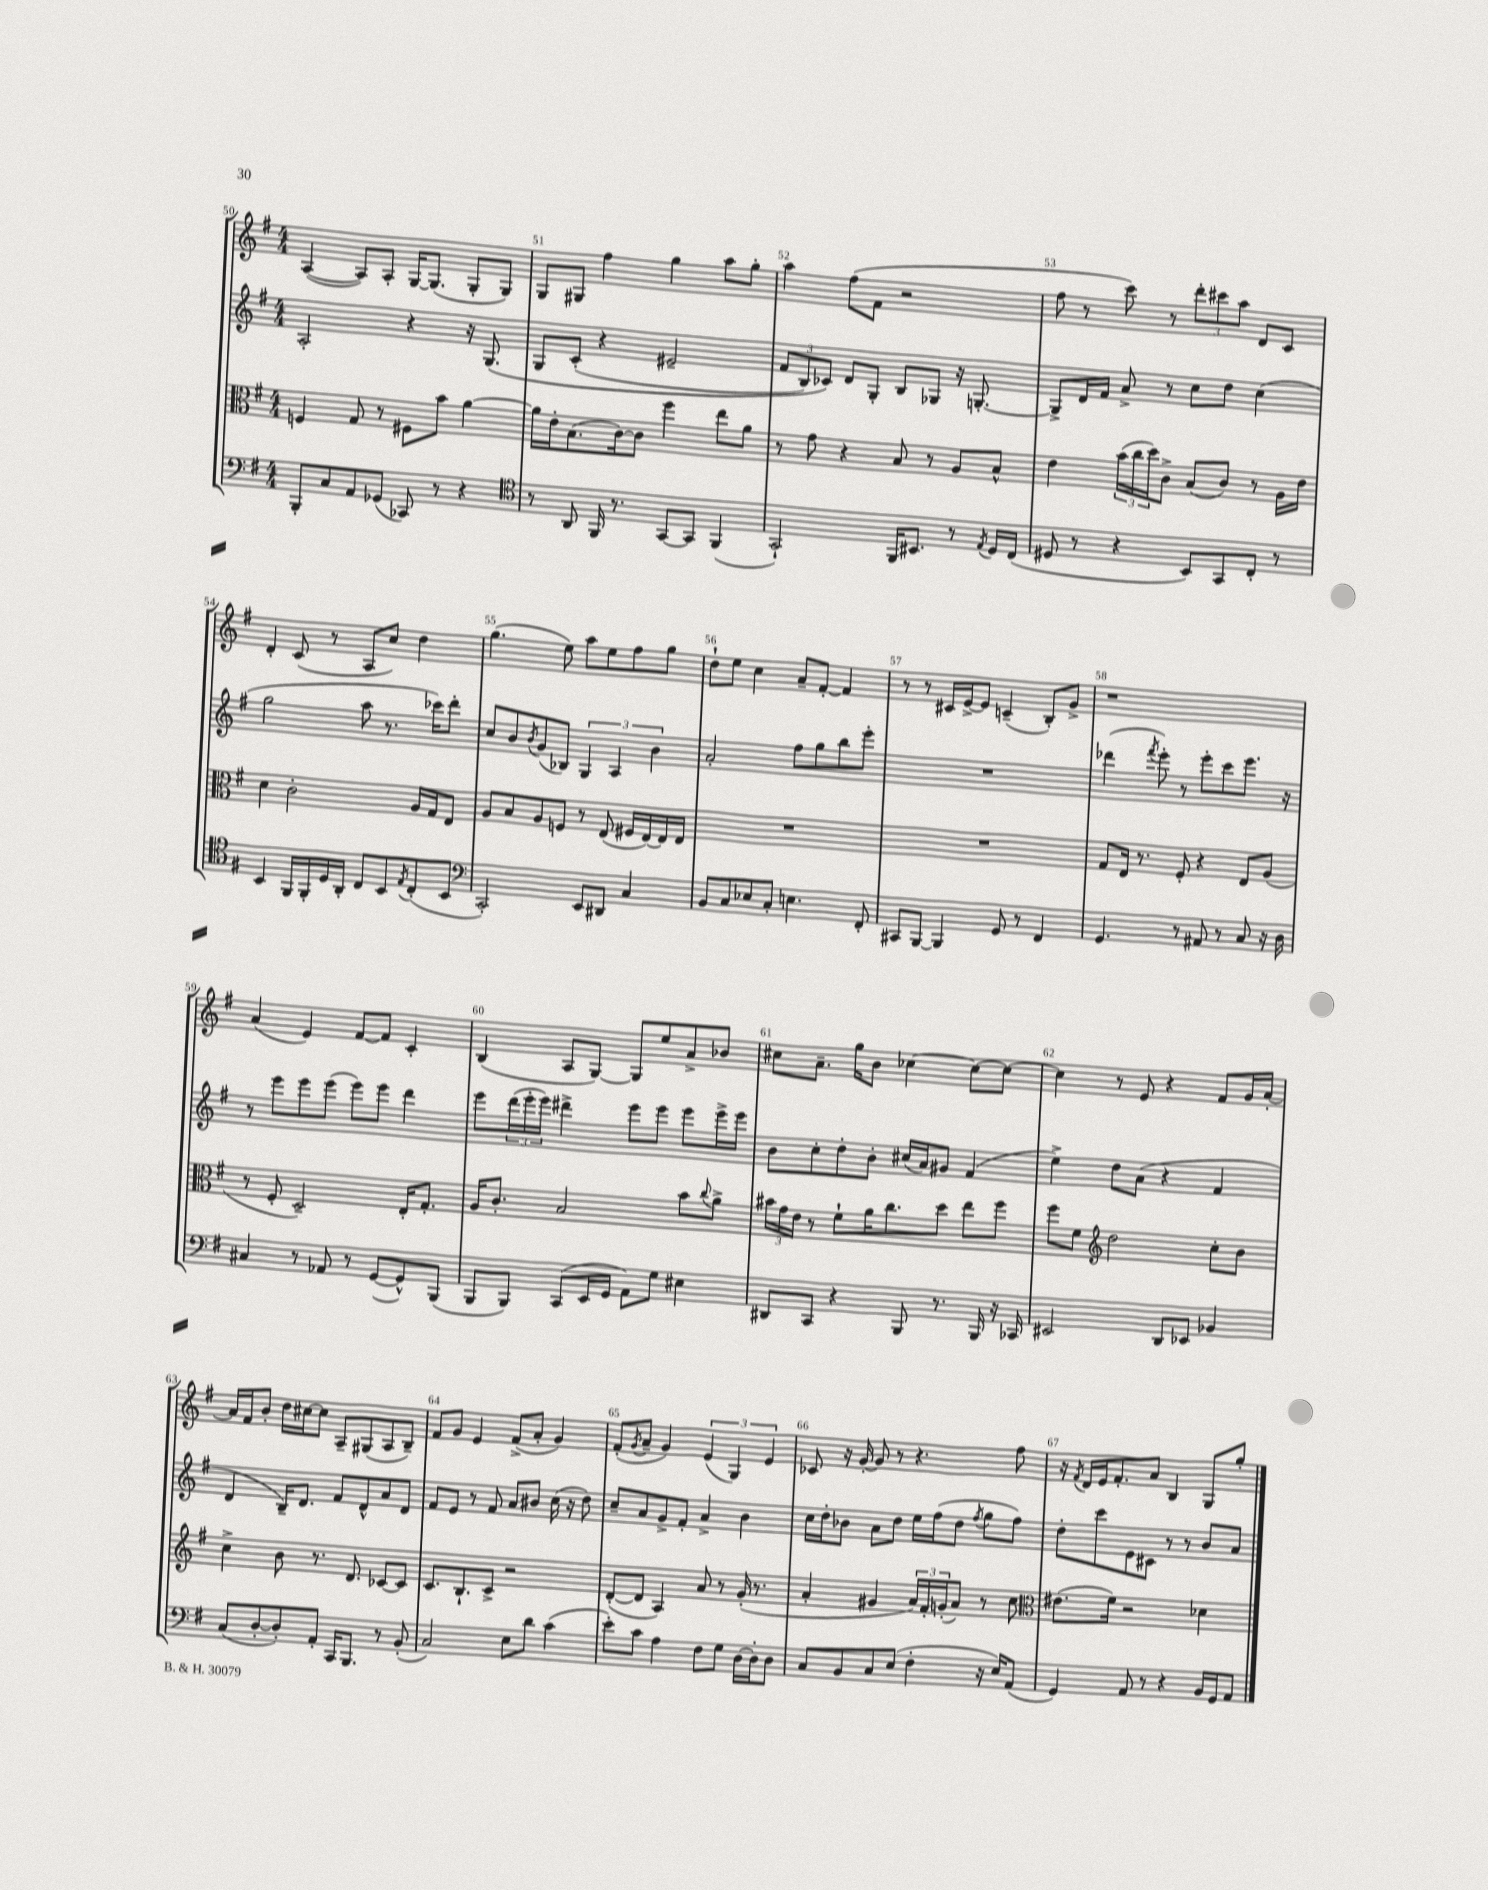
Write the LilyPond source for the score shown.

<<
\new StaffGroup <<
\new Staff = "s0" {
    \clef treble \key g \major \numericTimeSignature \time 4/4
    a4~( a8) a8-. g16~ g8.( g8-. g8) |
    g8 gis8 fis''4 g''4 a''8 g''8-. |
    a''4 fis''8( fis'8 r2 |
    fis''8 r8 c'''8) r8 \tuplet 3/2 { d'''8-. cis'''8 a''8 } d'8 c'8 |
    d'4-. c'8( r8 a8 c''8) d''4 |
    g''4.( e''8) a''8 e''8 fis''8 g''8 |
    d''8-! e''8 c''4 a'8-- fis'8~-. fis'4 |
    r8 r8 cis'16 e'16~-> e'8 c'4--( b8-.) g'8-> |
    r1 |
    a'4( e'4) fis'8~ fis'8 c'4-. |
    b4( a8 g8~) g8 e''8 a'8-> bes'8 |
    cis''8 a'8.-- g''16 b'8 ces''4~ ces''8~ ces''8~ |
    ces''4 r8 e'8 r4 fis'8 g'16 a'16~-. |
    a'16 fis'16 b'8-. d''16 cis''16~ cis''8 a8-- gis8( a8 b8--) |
    fis'8 g'8 e'4 fis'8->( a'8-. g'4) |
    fis'8-.( \acciaccatura { g'8 } a'8-- g'4) \tuplet 3/2 { e'4( g4) e'4 } |
    ces'8 r16 g'16~-. g'8 r8 r4. fis''8 |
    r16 \acciaccatura { fis'8 } d'16 e'16 fis'8.-. a'8 b4 g8 g''8-. \bar "|." |
}
\new Staff = "s1" {
    \clef treble \key g \major \numericTimeSignature \time 4/4
    a2-. r4 r16 g8.\( |
    g8 c'8-.( r4 eis'2-- |
    \tuplet 3/2 { fis'8 b8) ces'8\) } d'8 g8-. b8 ges8 r16 g8.~-. |
    g8-> d'16 fis'16 a'8-> r8 c''8 d''8 c''4( |
    g''2 a''8 r8. ces'''16) d'''8-. |
    c''8 b'8 \acciaccatura { b'8 } g'8( bes8) \tuplet 3/2 { g4 a4 b'4 } |
    a'2-. fis''8 g''8 b''8 e'''8-. |
    R1 |
    des'''4( \acciaccatura { fis'''8 } e'''8-.) r8 e'''8-. c'''8 e'''8. r16 |
    r8 e'''8 e'''8 e'''8( e'''8) e'''8 d'''4 |
    e'''8 \tuplet 3/2 { d'''16( e'''16-. e'''16) } dis'''4-> e'''8 e'''8 e'''8 e'''16-> e'''16 |
    b'8 c''8-. d''8-. b'8-. cis''16( a'16) gis'8 fis'4( |
    e''4->) d''8 a'8( r4 fis'4 |
    d'4 b16--) d'8. fis'8 d'8-^ a'8 d'8 |
    fis'8 e'8 r8 fis'8 a'8 bis'8 c''16( r16 d''8) |
    c''8-- a'8 g'8-> fis'8-. a'4-> b'4 |
    c''16 d''16-. bes'8 a'8 d''8 e''16 fis''16( d''8 \acciaccatura { fis''8 } g''8 fis''8) |
    d''8-. c'''8 e'8 cis'8 r8 r8 b'8 a'8 \bar "|." |
}
\new Staff = "s2" {
    \clef alto \key g \major \numericTimeSignature \time 4/4
    f4 g8 r8 fis8 b'8 a'4~ |
    a'16 e'16-. b8.( c'16~) c'8 fis''4 e''8 a'8 |
    r8 g'8 r4 b8 r8 a8 b8-^ |
    e'4 \tuplet 3/2 { b'16( c''16 d''16) } c'8-> b8( c'8) r8 a16 e'16 |
    d'4 c'2-. a16 g16 e8 |
    a8 b8 a8 f8 r8 e8( fis16 e16~) e16 e16 |
    R1 |
    R1 |
    g8 e16 r8. fis8-. r4 e8 a8( |
    r8 fis8-. d2--) e16-. g8.-. |
    a16 c'8.-. b2 b'8 \appoggiatura { c''8 } a'8-> |
    \tuplet 3/2 { bis'16 g'16 e'16 } r8 fis'8-! a'16 c''8. d''8 e''8 fis''8 |
    fis''8 fis'8 \clef treble d''2 c''8-. b'8 |
    c''4-> b'8 r8. d'8. ces'8~ ces'8 |
    c'8. b8.-! c'8-> r2 |
    d'8~-.( d'8 a4) a'8 r8 g'16-.( r8. |
    a'4-. gis'4 \tuplet 3/2 { a'16) fis'16-. g'16-.( } a'8) r8 c''8 |
    \clef alto eis'8.( fis'16) r2 des'4 \bar "|." |
}
\new Staff = "s3" {
    \clef bass \key g \major \numericTimeSignature \time 4/4
    b,,8-. c8 a,8 ges,8( ces,8) r8 r4 |
    \clef tenor r8 a,8 fis,16 r8. g,8~ g,8 fis,4( |
    g,2-!) fis,16 bis,8. r8 \acciaccatura { e8 } d16 c16( |
    dis8 r8 r4 b,8) g,8 c8-. r8 |
    b,4 fis,16 fis,16-. d16 a,16-. c8 b,8 \acciaccatura { e8 } c8-.( b,8 |
    \clef bass c,2-.) e,8 dis,8 c4 |
    b,8 c8 ees8 c8-. e4. fis,8-. |
    cis,8 b,,8~ b,,4 g,8 r8 fis,4 |
    g,4. r8 ais,8 r8 c8 r16 d16 |
    cis4 r8 aes,8 r8 g,8~( g,8-^) b,,8( |
    b,,8 b,,8) c,8( e,16 g,16 a,8) g8 eis4 |
    dis,8 c,8 r4 b,,8 r8. b,,16 r16 ces,16 |
    eis,2 d,8 ees,8 bes,4 |
    c8( d8~-. d8-.) a,8-. c,16 b,,8. r8 b,8-.( |
    c2) e8 d'8 c'4( |
    e'8-.) c'8 a4 fis8 g8 d16~ d16-. d8 |
    c8 b,8 c8 e8( fis4-. r16 e16) a,8( |
    g,4) a,8 r8 r4 b,16 g,16 a,8 \bar "|." |
}
>>
>>
\layout { \context { \Score currentBarNumber = #50 \override BarNumber.break-visibility = ##(#f #t #t) barNumberVisibility = #all-bar-numbers-visible } }
